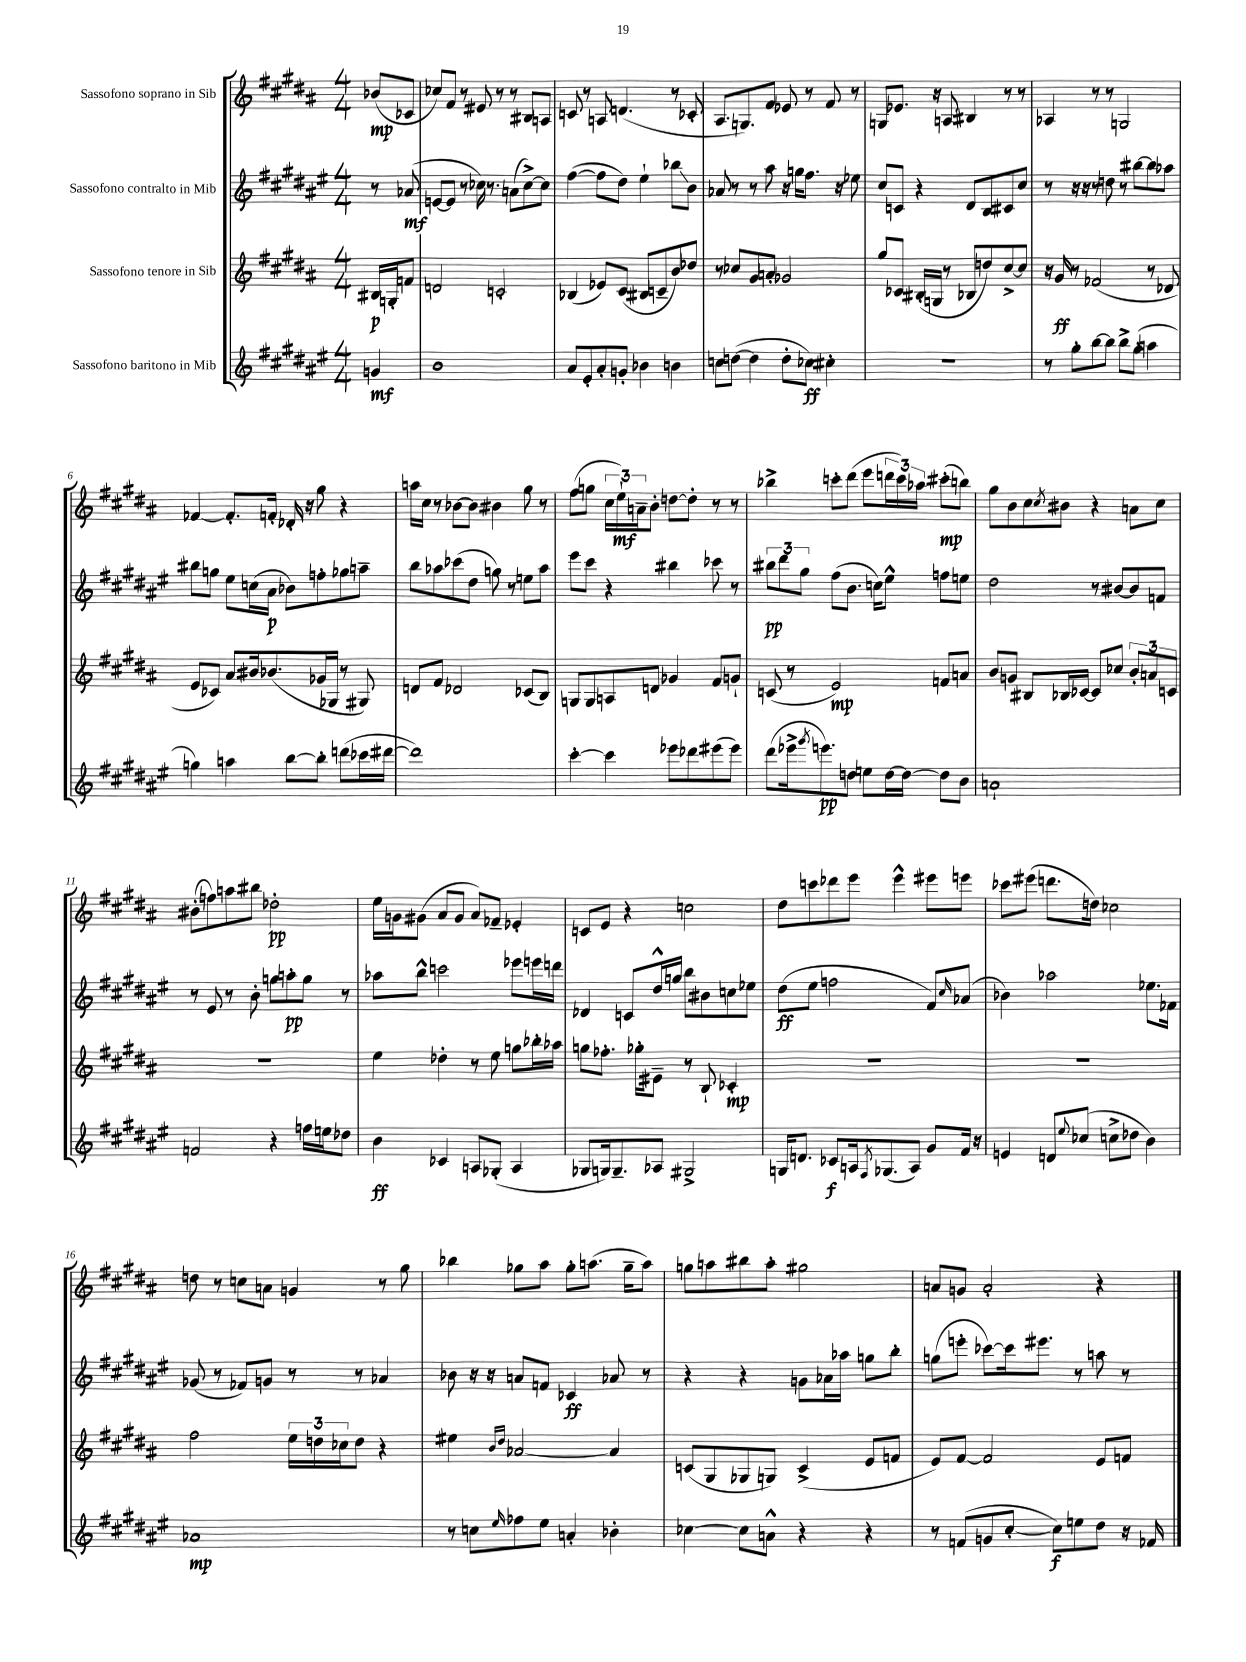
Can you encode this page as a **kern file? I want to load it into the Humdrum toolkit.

**kern	**kern	**kern	**kern
*staff4	*staff3	*staff2	*staff1
*clefG2	*clefG2	*clefG2	*clefG2
*k[f#c#g#d#a#e#]	*k[f#c#g#d#a#]	*k[f#c#g#d#a#e#]	*k[f#c#g#d#a#]
*M4/4	*M4/4	*M4/4	*M4/4
4g	16B#	8r	(8b-
.	16G'	.	.
.	8f	(8a-	8c-
=	=	=	=
1b	2d	[8e	8cc-)
.	.	8e]	8f#
.	.	8r	8r
.	.	16cc-)	8e#
.	.	8.r	.
.	2c'	.	8r
.	.	(8a	8r
.	.	[8cc-^)	8B#
.	.	8cc-]	8A
=	=	=	=
8a#	(4B-	([4ff#	8c
8e#'	.	.	8r
8a#'	8e-)	8ff#]	8A
8g'	(8c#	8dd#)	(4.d
4b-	8B#	4ee#`	.
.	8c~	.	.
4b	8b)	8bb-	8r
.	8dd-	8b	8c-'
=	=	=	=
8cc	8r	8a-	8.A#
([8dd	8cc-	8r	.
.	.	.	8.G)
4dd]	8g#	8r	.
.	8a'	8aa#	8f#
8dd'	2g-	16r	8e-
.	.	16gg	.
8cc-)	.	8.ff#	8r
4cc#'	.	.	8f#
.	.	16r	.
.	.	8ee-	8r
=	=	=	=
1r	8gg#	8cc#	8G
.	8c-	8c	8.e-
.	(16B#'	4r	.
.	16G	.	16r
.	8r	.	8A
.	8B-	8d#	4B#
.	8dd)	8B	.
.	[8cc#^	8c#	8r
.	8cc#]	8cc#	8r
=	=	=	=
8r	16r	8r	4A-
.	16g#	.	.
8gg#'	8r	16r	.
.	.	16r	.
[8bb	(2f-	8r	8r
8bb]	.	8dd	8r
8bb^	.	8r	2G
(8gg#'	.	[8bb#	.
4aa	8r	8bb#]	.
.	8d-	8aa-	.
=	=	=	=
4gg)	8e	8bb#	[4f-
.	8c-)	8gg	.
4aa	8a#	8ee#	8.f-']
.	16b#	(16cc	.
.	(8.b-	16a#	16f'
[8bb	.	8b-)	16d-'
.	.	.	16r
8bb']	16g-	8ff'	8gg#
.	16G-	.	.
(8ddd	8r	8gg-	4r
16ccc-	8G#)	8aa~	.
[16ddd#	.	.	.
=	=	=	=
1ddd#])	8d	8bb	16aa
.	.	.	16cc#
.	8f#	8aa-	8r
.	2d-	(8ccc-	[8b-
.	.	8dd#	8b-]
.	.	8gg)	4b#
.	.	8r	.
.	(8c-	8ee	8gg#
.	8B)	8aa-	8r
=	=	=	=
[4ccc#'	8G	8eee#	(8ff#
.	8G	8ccc#	8gg
4ccc#]	8A	4r	24cc#
.	.	.	24ee`)
.	.	.	24a~
.	8d	.	8b'
8eee-	4g-	4bb#	[8dd
8ddd-	.	.	8dd']
(8eee#	8f#	8ccc-	8r
8eee#)	8g`	8r	8r
=	=	=	=
(8ddd#	(8c	12bb#	4bb-^
.	.	12ddd#	.
16eee-^	8r	.	.
.	.	12gg#	.
8qggg#	.	.	.
8.eee)	.	.	.
.	2e)	(8ff#	8ccc'
8dd	.	8.b	(8ddd#
8ee	.	.	8eee
.	.	16cc)	.
[16dd	.	8ee#^^	24ddd
.	.	.	24ccc)
16dd_	.	.	.
.	.	.	24aa-
8dd]	8f	8ff	(8ccc#'
8b	8a	8ee	8bb)
=	=	=	=
1a`	8b	2dd#	8gg#
.	8g	.	8b
.	8B#	.	8cc#
.	.	.	8qcc#
.	16B-	.	8b#
.	[16c-	.	.
.	8c-]	8r	4r
.	8cc-	[8b#	.
.	12b'	8b#]	8a
.	12a	.	.
.	.	8f	8cc#
.	12c	.	.
=	=	=	=
2f	1r	8r	(8b#'
.	.	8e#	8ff)
.	.	8r	8aa
.	.	8b'	8bb#
4r	.	8gg	2dd-'
.	.	8aa'	.
16ff	.	8gg	.
16ee	.	.	.
8dd-	.	8r	.
=	=	=	=
4b	4ee	8aa-	16ee
.	.	.	16g
.	.	8bb^^	(8g#
4c-	4dd-'	2ccc	8a#
.	.	.	8g#
8A	8r	.	8a#)
(8G-'	8ee	.	8f-~
4A	8gg	8eee-	4e-'
.	16bb-'	16eee	.
.	16aa-	16ddd	.
=	=	=	=
8G-	8gg	4d-	8c
16G)	8.ff-'	.	8e
8.G~	.	.	.
.	.	8c	4r
.	16gg-'	.	.
8A-	8e#~	16dd#^^	.
.	.	16gg	.
2G#^	8r	8bb	2cc
.	8B`	8b#	.
.	4c-'	8cc	.
.	.	8ee-	.
=	=	=	=
16G	1r	(8dd#	8dd#
8.d	.	.	.
.	.	8ee#	8ccc
8c-	.	2ff	8ddd-
16A	.	.	8eee
8qF#	.	.	.
(8.G-	.	.	.
.	.	.	4eee^^
8A)	.	.	.
8g#	.	8f#)	8eee#
.	.	16qqcc#	.
16f#	.	(8a-	8eee
16r	.	.	.
=	=	=	=
4e	1r	4b-)	8ccc-
.	.	.	(8eee#
8d	.	2aa-	8.ddd
8qqee#	.	.	.
(8cc-	.	.	.
.	.	.	16dd)
8cc^	.	.	2cc-
8dd-	.	.	.
4b)	.	8.ee-	.
.	.	16f-	.
=	=	=	=
1a-	2ff#	(8g-	8dd
.	.	8r	8r
.	.	8f-)	8cc
.	.	8g	8a
.	24ee	8r	4g
.	24dd	.	.
.	24cc-	.	.
.	8dd	8r	.
.	4r	4a-	8r
.	.	.	8gg#
=	=	=	=
8r	4ee#	8b-	4bb-
8cc	.	16r	.
.	.	16r	.
.	16qqb	.	.
16qqee#	16qqdd#	.	.
8ff-	[2a-	8a	8gg-
8ee#	.	8f	8aa#
4a'	.	4c-	8gg-'
.	.	.	(8.aa
4b-'	4a-]	8a-	.
.	.	.	16gg-~
.	.	8r	8aa)
=	=	=	=
[4cc-	(8c	4r	8gg
.	8G#	.	8aa
8cc-]	8G-	4r	8bb#
8a^^	8G)	.	8aa'
4r	(4c^	8g	2gg#
.	.	16a-	.
.	.	16aa-	.
4r	8e	8gg	.
.	8f	8bb'	.
=	=	=	=
8r	8e)	(8gg	8a
(8f	[8f#	8eee'	8g
8g	2f#]	[8ccc-)	2a'
[8cc#'	.	16ccc-]	.
.	.	8.eee#	.
8cc#])	.	.	.
8ee	.	8r	.
8dd#	8e	8aa	4r
16r	8f	8r	.
16f-	.	.	.
==	==	==	==
*-	*-	*-	*-
